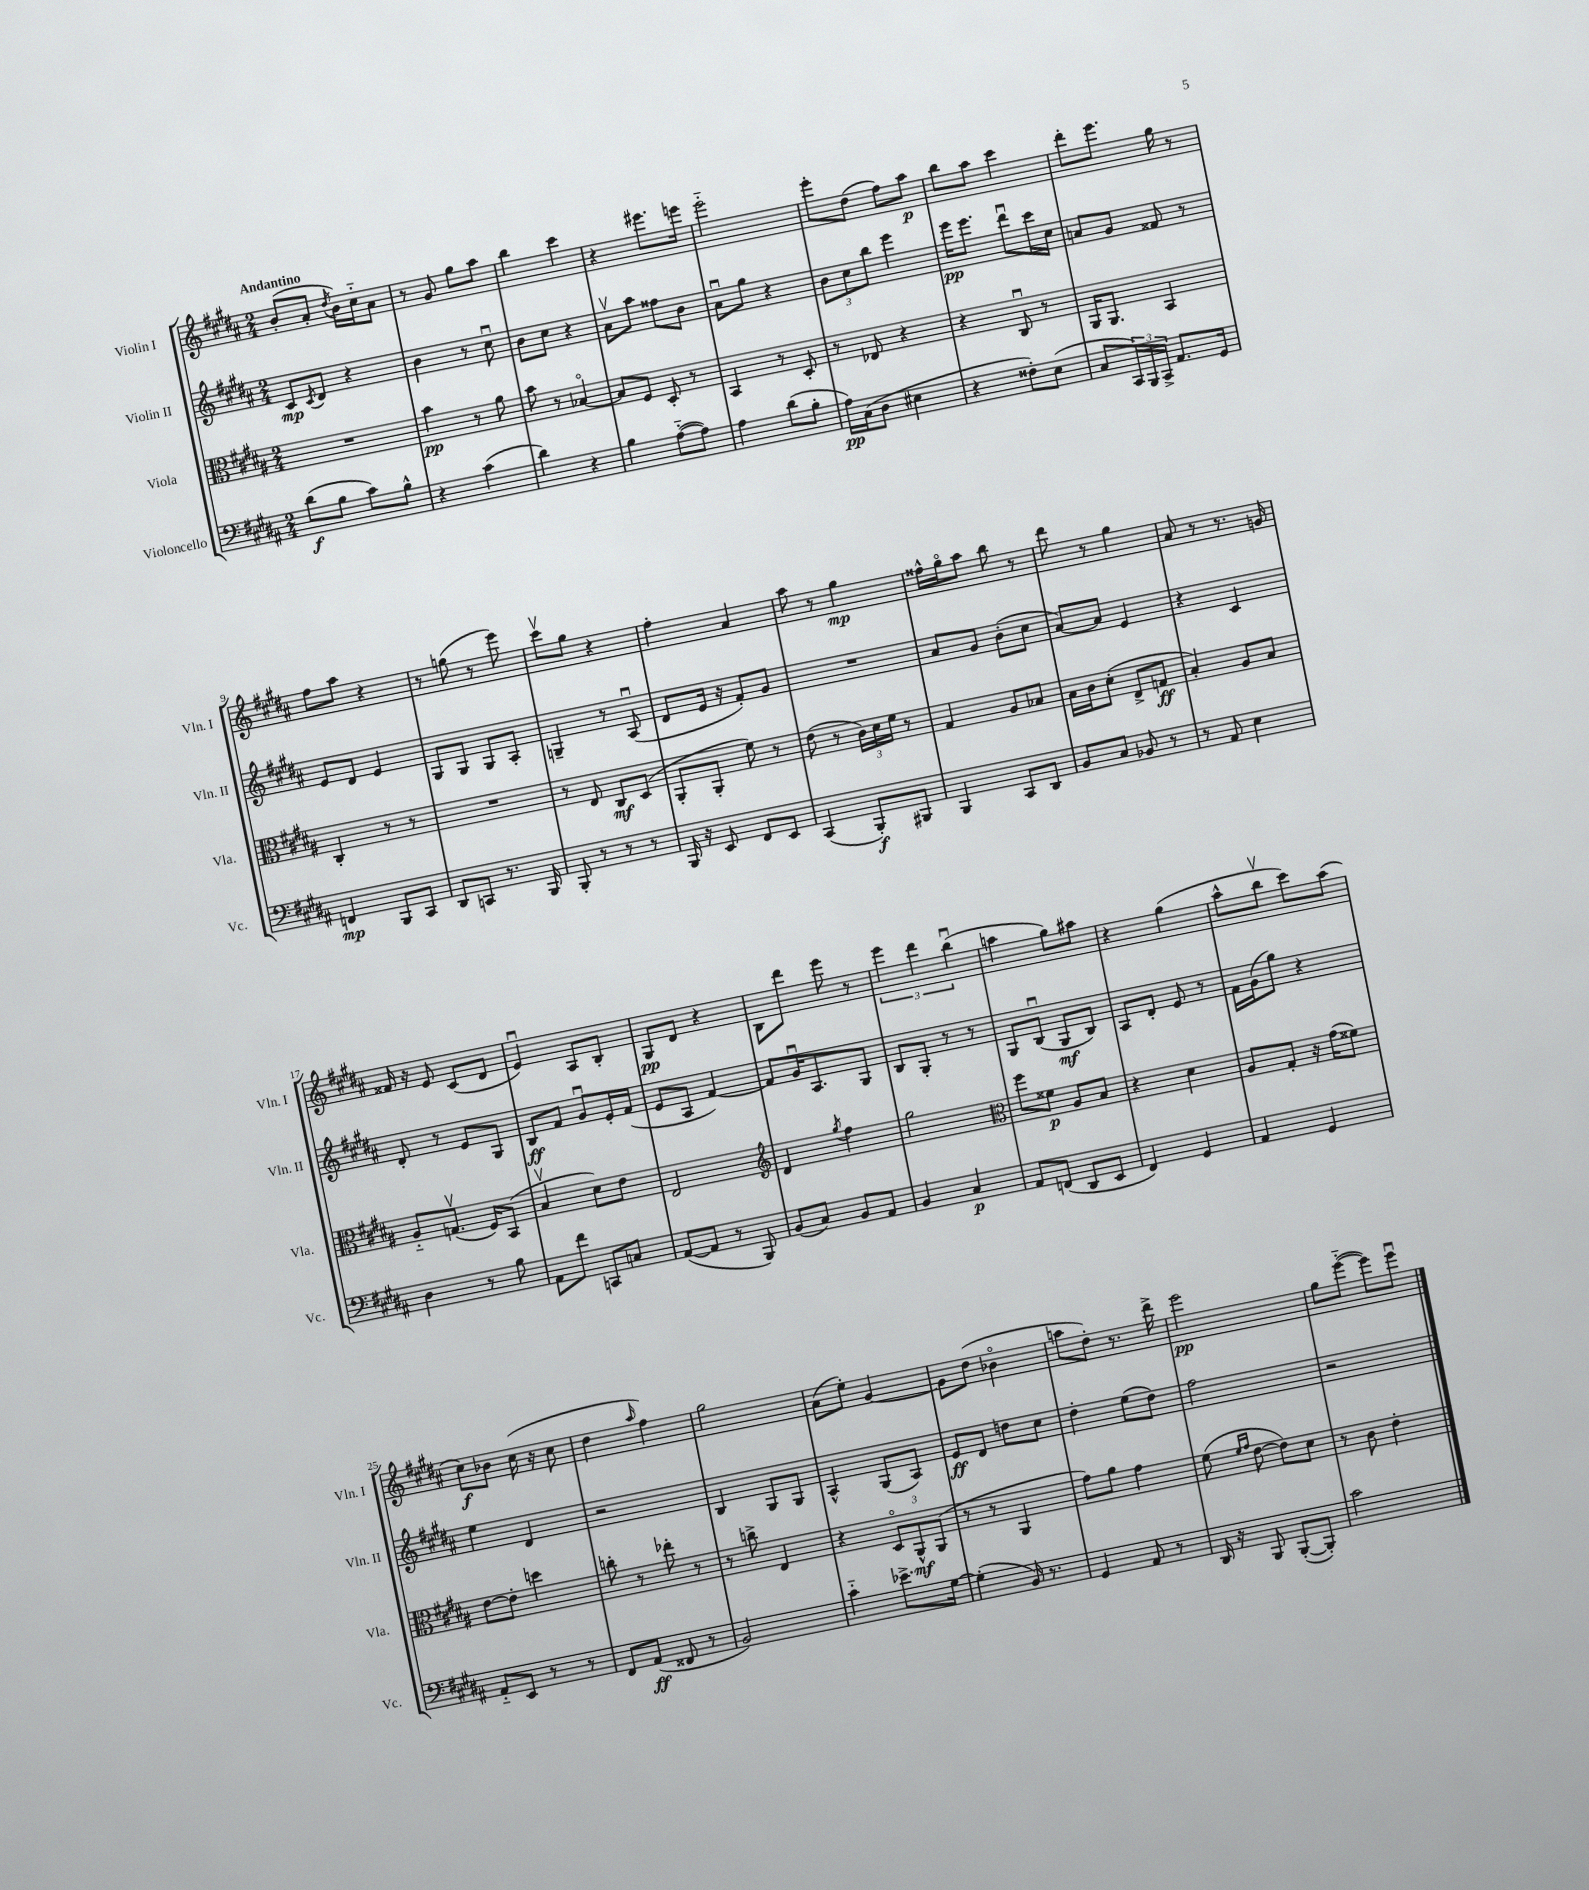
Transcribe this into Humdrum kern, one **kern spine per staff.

**kern	**kern	**kern	**kern
*staff4	*staff3	*staff2	*staff1
*clefF4	*clefC3	*clefG2	*clefG2
*k[f#c#g#d#a#]	*k[f#c#g#d#a#]	*k[f#c#g#d#a#]	*k[f#c#g#d#a#]
*M2/4	*M2/4	*M2/4	*M2/4
(8d#\L	2r	8c#/L	(8b'/L
.	.	8qc#/	.
8B\J	.	8d#/J	8a#'/J
.	.	.	8qdd#/
8c#\L)	.	4r	16b\LL)
.	.	.	16cc#'~\J
8B^^\J	.	.	8a#\J
=	=	=	=
4r	4b\	4b\	8r
.	.	.	8g#/
(4c#\	8r	8r	8gg#\L
.	8a#\	8cc#u\	8aa#\J
=	=	=	=
4d#\)	8b\	8b\L	4bb\
.	8r	8cc#\J	.
4r	[4B-o/	4r	4ccc#\
=	=	=	=
4B\	8B-/]L	8a#v\L	4r
.	8F#/J	8aa#\J	.
([8A#'~\L	8D#'/	8ff##\L	8.eee#\L
8A#\]J)	8r	8b\J	.
.	.	.	16eee\Jk
=	=	=	=
4A#\	4BB/	8a#u\L	2eee'~\
.	.	8gg#\J	.
(8d#\L	8r	4r	.
8B'\J	8D#'/	.	.
=	=	=	=
16A#\LL)	8r	12b\L	8eee'\L
(16C#\J	.	.	.
.	.	12cc#\	.
8D#\J	8E-/	.	(8dd#\J
.	.	12bb\J	.
4E#\	4r	4eee\	8ff#\L)
.	.	.	8aa#\J
=	=	=	=
4r	4r	16eee\LK	8bb\L
.	.	8.eee\J	.
.	.	.	8aa#\J
8F##'\L)	8C#u/	8ddd#u\L	4ccc#\
(8E\J	8r	16ccc#\L	.
.	.	16cc#\JJ	.
=	=	=	=
8C#/L	16AA#/LK	8a/L	8ddd#'\L
.	8.AA#/J	.	.
24CC#/L)	.	8g#/J	8.eee\J
24BBB/	.	.	.
24CC#^/JJ	.	.	.
8.AA#/L	4BB/	8f##/	.
.	.	.	16gg#\
.	.	8r	8r
16GG#/Jk	.	.	.
=	=	=	=
4FF/	4C#'/	8e/L	8ff#\L
.	.	8d#/J	8aa#\J
8BBB/L	8r	4e/	4r
8CC#/J	8r	.	.
=	=	=	=
8DD#/L	2r	8G#/L	8r
8CC/J	.	8G#/J	(8gg\
8.r	.	8G#/L	8r
.	.	8A#'/J	8eee\)
16BBB/	.	.	.
=	=	=	=
8BBB'/	8r	4G~/	8ccc#v\L
8r	8E/	.	8gg#\J
8r	8C#/L	8r	4r
8r	(8D#/J	(8A#u/	.
=	=	=	=
16BBB/	8AA#'/L	8d#/L	4ff#'\
16r	.	.	.
8EE/	8AA#'/J	16e/Jk	.
.	.	16r	.
8FF#/L	8f#\)	8f#'/L)	4a#/
8EE/J	8r	8g#/J	.
=	=	=	=
(4CC#/	(8e\	2r	8aa#\
.	8r	.	8r
8BBB'/L)	24c#\LL)	.	4gg#\
.	24d#\	.	.
.	24f#\JJ	.	.
8BBB#/J	8r	.	.
=	=	=	=
4BBB/	4G#/	8a#/L	16ff##^^\LL
.	.	.	16gg#o\J
.	.	8g#/J	8aa#\J
8CC#/L	8A#/L	(8b'\L	8bb\
8DD#/J	8B-/J	8cc#\J	8r
=	=	=	=
8BB/L	16B\LL	[8a#/L)	8ddd#\
.	16c#\J	.	.
8C#/J	(8d#'\J	8a#/]J	8r
8BB-/	8E^/L	4e/	4gg#\
8r	8G/J	.	.
=	=	=	=
8r	4B'/)	4r	8a#/
8AA#/	.	.	8r
4E\	8A#/L	4c#/	8.r
.	8B/J	.	.
.	.	.	16g/
=	=	=	=
4D#\	8A#'~/L	8d#'/	16f##/
.	.	.	16r
.	(8.Gv/J	8r	8e/
8r	.	8e/L	(8c#/L
.	16F#/LK)	.	.
8B\	(8BB/J	8G#/J	8d#/J
=	=	=	=
8AA#\L	4Bv/	8B/L	4eu/)
8f#\J	.	8f#/J	.
8CC/L	8d#\L)	8g#u/L	8A#/L
8C/J	8e\J	16e'/L	8B'/J
.	.	(16f#/JJ	.
=	=	=	=
([8AA#/L	2E/	8e/L	8G#/L
8AA#/]J	.	8A#/J	8d#/J
8r	.	[4f#/)	4r
8BBB/)	.	.	.
=	=	=	=
*	*clefG2	*	*
(8BB/L	4d#/	8f#/]L	8B\L
8C#/J)	.	16g#u/K	8ddd#\J
.	.	8.A#/	.
.	8qgg#/	.	.
8BB/L	4ff#\	.	8eee\
8AA#/J	.	8G#/J	8r
=	=	=	=
4BB/	2gg#\	8B/L	6eee\
.	.	8G#'/J	.
.	.	.	6ddd#\
4C#/	.	8r	.
.	.	.	(6bbu\
.	.	8r	.
=	=	=	=
*	*clefC3	*	*
8AA#/L	8ff#\L	8G#/L	4aa\
(8FF/J	8f##\J	(8Bu/J	.
8DD#/L	8A#/L	8G#/L	8gg#\L)
8EE/J	8B/J	8B/J)	8aa#\J
=	=	=	=
4FF#/)	4r	8A#/L	4r
.	.	8d#'/J	.
4GG#/	4d#\	8e/	(4gg#\
.	.	8r	.
=	=	=	=
4AA#/	8A#/L	16f#\LL	8aa#^^\L
.	.	(16g#\J	.
.	8G#'/J	8gg#\J)	8bbv\J
4GG#/	16r	4r	8ccc#\L)
.	(16g#\LK	.	.
.	8f##\J)	.	(8aa#\J
=	=	=	=
8AA#'~/L	[8e\L	4ee\	8cc#\L)
8EE/J	8e'\]J	.	8b-\J
8r	4dd\	4d#/	(16cc#\
.	.	.	16r
8r	.	.	8cc#\
=	=	=	=
8FF#/L	8cc'\	2r	4dd#\
(8AA#/J	8r	.	.
.	.	.	16qqaa#/
8FF##/	8ee-'\	.	4ff#\)
8r	8r	.	.
=	=	=	=
2BB/)	8r	4B/	2gg#\
.	8cc^\	.	.
.	4E/	8G#/L	.
.	.	8G#/J	.
=	=	=	=
4c#'~\	4r	4A#^^/	(8a#\L
.	.	.	8ee'\J)
8.e-^\L	12D#o/L	(8G#/L	[4g#/
.	12AA#^^/	.	.
.	.	8A#/J)	.
.	(12AA#/J	.	.
[16G#\Jk	.	.	.
=	=	=	=
(4G#'\]	8r	8e/L	8g#\]L
.	8r	8d#/J	(8dd#\J
16BB/)	4AA#/	8dd\L	4b-o\
8.r	.	.	.
.	.	8cc#\J	.
=	=	=	=
4GG#/	8g#\L)	4dd#'\	8aa\L
.	8a#\J	.	8dd#'\J)
8AA#/	4g#\	(8ee\L	8.r
8r	.	8dd#\J)	.
.	.	.	16ddd#^\
=	=	=	=
16DD#/	(8f#\	2ff#\	2eee\
16r	.	.	.
.	16qqf#/LL	.	.
.	16qqg#/JJ	.	.
8BBB/	[8e\	.	.
([8BBB'/L	8e\]L)	.	.
8BBB'/]J)	8d#\J	.	.
=	=	=	=
2c#\	8r	2r	8gg#\L
.	8c#\	.	([8eee'~\J
.	4e'\	.	8eee\]L)
.	.	.	8eeeu\J
==	==	==	==
*-	*-	*-	*-
